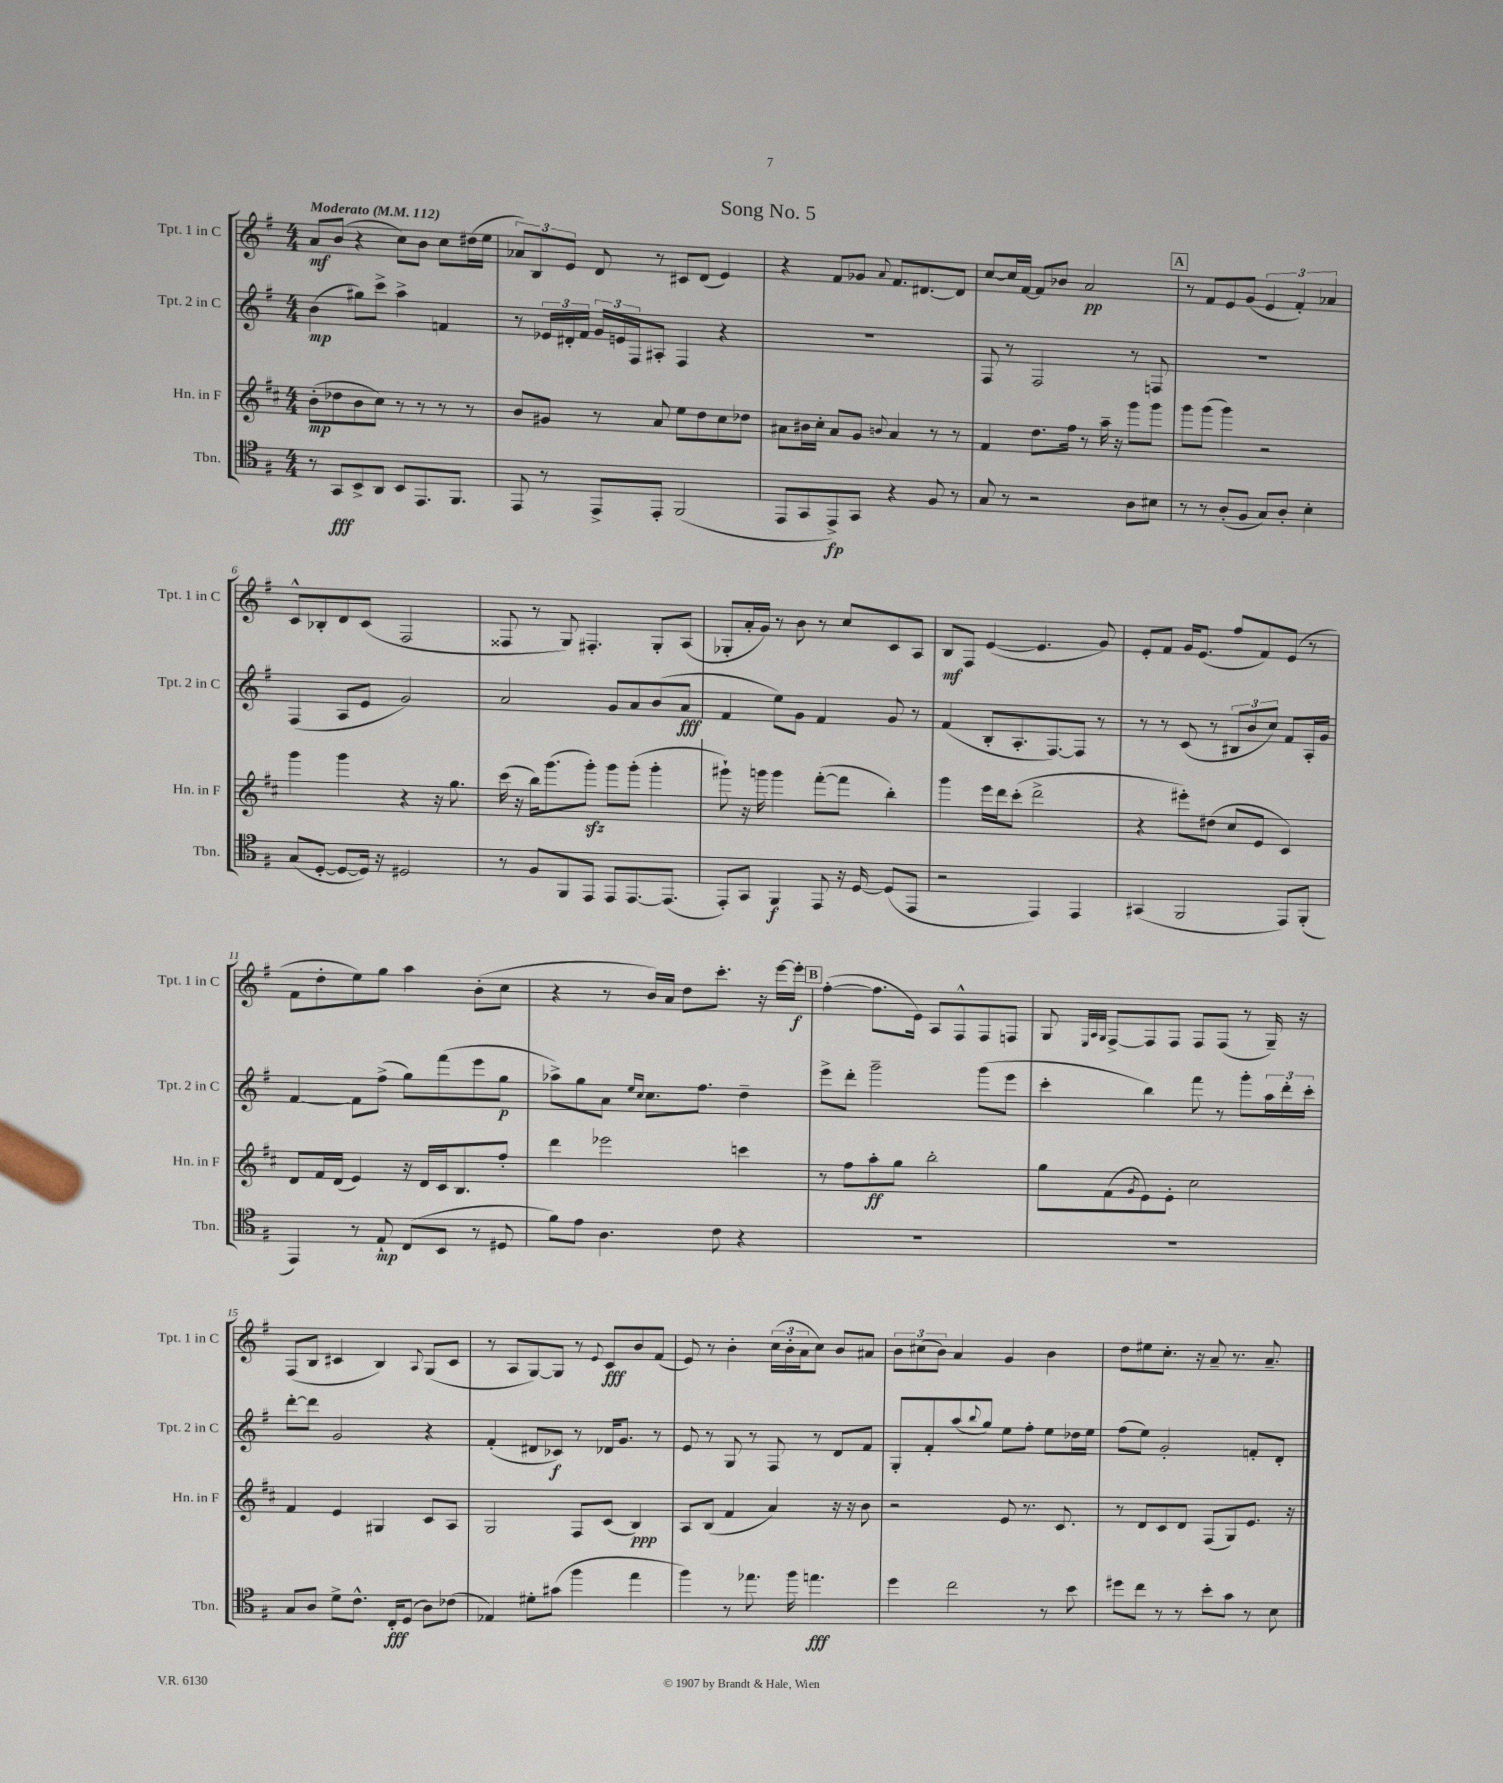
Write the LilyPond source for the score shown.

\header { title = "Song No. 5" }
<<
\new StaffGroup <<
\new Staff = "s0" \with { instrumentName = "Tpt. 1 in C" shortInstrumentName = "Tpt. 1 in C" } {
    \clef treble \key g \major \numericTimeSignature \time 4/4 \tempo "Moderato" 4 = 112
    a'8\mf b'8( r4 c''8) b'8 c''8 dis''16( e''16 |
    \tuplet 3/2 { aes'8) b8 e'8 } d'8 r8 cis'8 d'8( e'4) |
    r4 fis'8 ges'8 \appoggiatura { a'8 } fis'8. dis'8.~ dis'8 |
    c''8~ c''16 fis'16~ fis'8 bes'8 a'2\pp |
    \mark \markup { \box "A" } r8 fis'8 e'8 g'8( \tuplet 3/2 { e'4 fis'4-.) aes'4 } |
    c'8-^ bes8-. d'8 c'8( fis2 |
    fisis8 r8 g8) fis4.-. g8-. a8( |
    ges8-. a'16-. g'16) r8 b'8 r8 c''8 c'8 a8 |
    b8\mf fis8 e'4~( e'4. g'8) |
    e'8-. fis'8 g'16 e'8.( fis''8 fis'8) e'8( r8 |
    fis'8 d''8-. e''8) g''8 a''4 b'8-.( c''8 |
    r4 r8 b'16) a'16 d''8 c'''8.-. r16 e'''16~ e'''16-.\f |
    \mark \markup { \box "B" } fis''4~-.( fis''8. e'16) a8 fis8-^ fis8 f8 |
    g8 \grace { e32 a32 g32 } fis8~-> fis8 fis8 fis8 fis8( r8 g16--) r16 |
    fis8( b8 cis'4 b4) \appoggiatura { a8 } g8( cis'8 |
    r8 a8 g8~) g8 r8 \appoggiatura { e'8 } c'8\fff b'8 fis'8( |
    e'8) r8 b'4-. \tuplet 3/2 { c''16( b'16-. a'16 } c''8) b'8 ais'8 |
    \tuplet 3/2 { b'8 cis''8( b'8) } a'4 g'4 b'4 |
    d''8 eis''8 c''8.-. r16 a'8-- r8. a'8.-- \bar "|." |
}
\new Staff = "s1" \with { instrumentName = "Tpt. 2 in C" shortInstrumentName = "Tpt. 2 in C" } {
    \clef treble \key g \major \numericTimeSignature \time 4/4
    b'4\mp( gis''8) c'''8-> a''4-> f'4 |
    r8 \tuplet 3/2 { ees'16 dis'16-. fis'16 } \tuplet 3/2 { g'16 e'16 fis16 } ais8-. fis4 r4 |
    R1 |
    fis8 r8 fis2 r8 f8 |
    \mark \markup { \box "A" } R1 |
    fis4( a8 e'8 g'2) |
    a'2 g'8 a'8 b'8( a'8\fff |
    fis'4 e''8) g'8 fis'4 g'8 r8 |
    fis'4( b8-. a8.-. fis8.~) fis8 r8 |
    r8 r8 c'8( r8 \tuplet 3/2 { bis8 b'8 c''8) } fis'8 a16-. g'16 |
    fis'4~ fis'8 fis''8->( g''8) fis'''8( e'''8 g''8\p |
    aes''8->) g''8 a'8 \grace { e''16 c''16 } c''8. fis''8. d''4-- |
    \mark \markup { \box "B" } e'''8-> d'''8-. g'''2-- g'''8( e'''8 |
    c'''4-. b''4) fis'''8 r8 g'''8-. \tuplet 3/2 { a''16 d'''16-. c'''16-. } |
    d'''8~-. d'''8 g'2 r4 |
    fis'4-.( dis'8 ces'8\f) r8 des'16 g'8. r8 |
    e'8 r8 g8 r8 fis8 r8 d'8 fis'8 |
    g8-. fis'8-. a''8( \appoggiatura { b''8 } g''8) e''8 fis''8-. e''8 des''16 e''16 |
    fis''8( e''8) g'2-. f'8-. d'8-. \bar "|." |
}
\new Staff = "s2" \with { instrumentName = "Hn. in F" shortInstrumentName = "Hn. in F" } {
    \clef treble \key d \major \numericTimeSignature \time 4/4
    b'8-.\mp( des''8 b'8 cis''8) r8 r8 r8 r8 |
    b'8 gis'8 r8 a'8 e''8 d''8 cis''8 des''8 |
    ais'8 bis'16 cis''16-. ais'8 g'8 \appoggiatura { b'8 } ais'4 r8 r8 |
    fis'4 d''8. fis''16 r8 a''16-- r16 g'''8 g'''8 |
    \mark \markup { \box "A" } g'''8 g'''8( g'''4) r2 |
    g'''4 g'''4 r4 r16 g''8. |
    cis'''16( r16 b''16) g'''8.( g'''8-.\sfz) g'''8 g'''8-.( g'''4-. |
    gis'''8-!) r16 g'''16 g'''4 fis'''8~-.( fis'''8 b''4-.) |
    g'''4 e'''16 d'''16 cis'''8-.( d'''2-> |
    r4 eis'''8-.) dis''8( cis''8 e'8 cis'4) |
    d'8 fis'16 d'16( e'4) r16 d'16 cis'16 b8. fis''8-. |
    d'''4 ees'''2 c'''4 |
    \mark \markup { \box "B" } r8 fis''8 a''8-.\ff g''8 b''2-. |
    g''8 fis'8( \acciaccatura { g'8 } e'8) e'8-. cis''2 |
    fis'4 e'4 gis4 cis'8 a8 |
    g2 fis8 cis'8( b4\ppp) |
    a8 b8( fis'4 a'4) r16 r16 b'8 |
    r2 e'8 r8. cis'8. |
    r8 d'8 cis'8 d'8 fis8( g8) e'8. r16 \bar "|." |
}
\new Staff = "s3" \with { instrumentName = "Tbn." shortInstrumentName = "Tbn." } {
    \clef tenor \key g \major \numericTimeSignature \time 4/4
    r8 g,8\fff b,8-> a,8 b,8 e,8. fis,8. |
    e,8 r8 e,8-> e,8-. fis,2( |
    e,8 g,8 e,8->\fp) g,8 r4 fis8 r8 |
    g8 r8 r2 a8 bis8 |
    \mark \markup { \box "A" } r8 r8 a8-.( fis8 g8) a8-. b4-. |
    g8( d8~-. d8~ d16) r16 dis2 |
    r8 fis8 fis,8 e,8 e,8 e,8.~ e,8.( |
    e,8-.) g,8 fis,4\f e,8 r16 d16~ d8( e,8 |
    r2 e,4) e,4 |
    gis,4( fis,2 e,8) fis,8-.( |
    e,4) r8 e8-!\mp c8( b,8 r8 dis8 |
    fis'8) e'8 a4. c'8 r4 |
    \mark \markup { \box "B" } R1 |
    R1 |
    g8 a8 d'8-> c'8.-^ c16-.\fff d8( a8) ces'8( |
    ees4) dis'8-. gis'8( fis''4 e''4 |
    fis''4) r8 ees''8. fis''16 e''4.\fff |
    d''4 c''2 r8 b'8 |
    dis''8 c''8 r8 r8 b'8-. g'8 r8 b8 \bar "|." |
}
>>
>>
